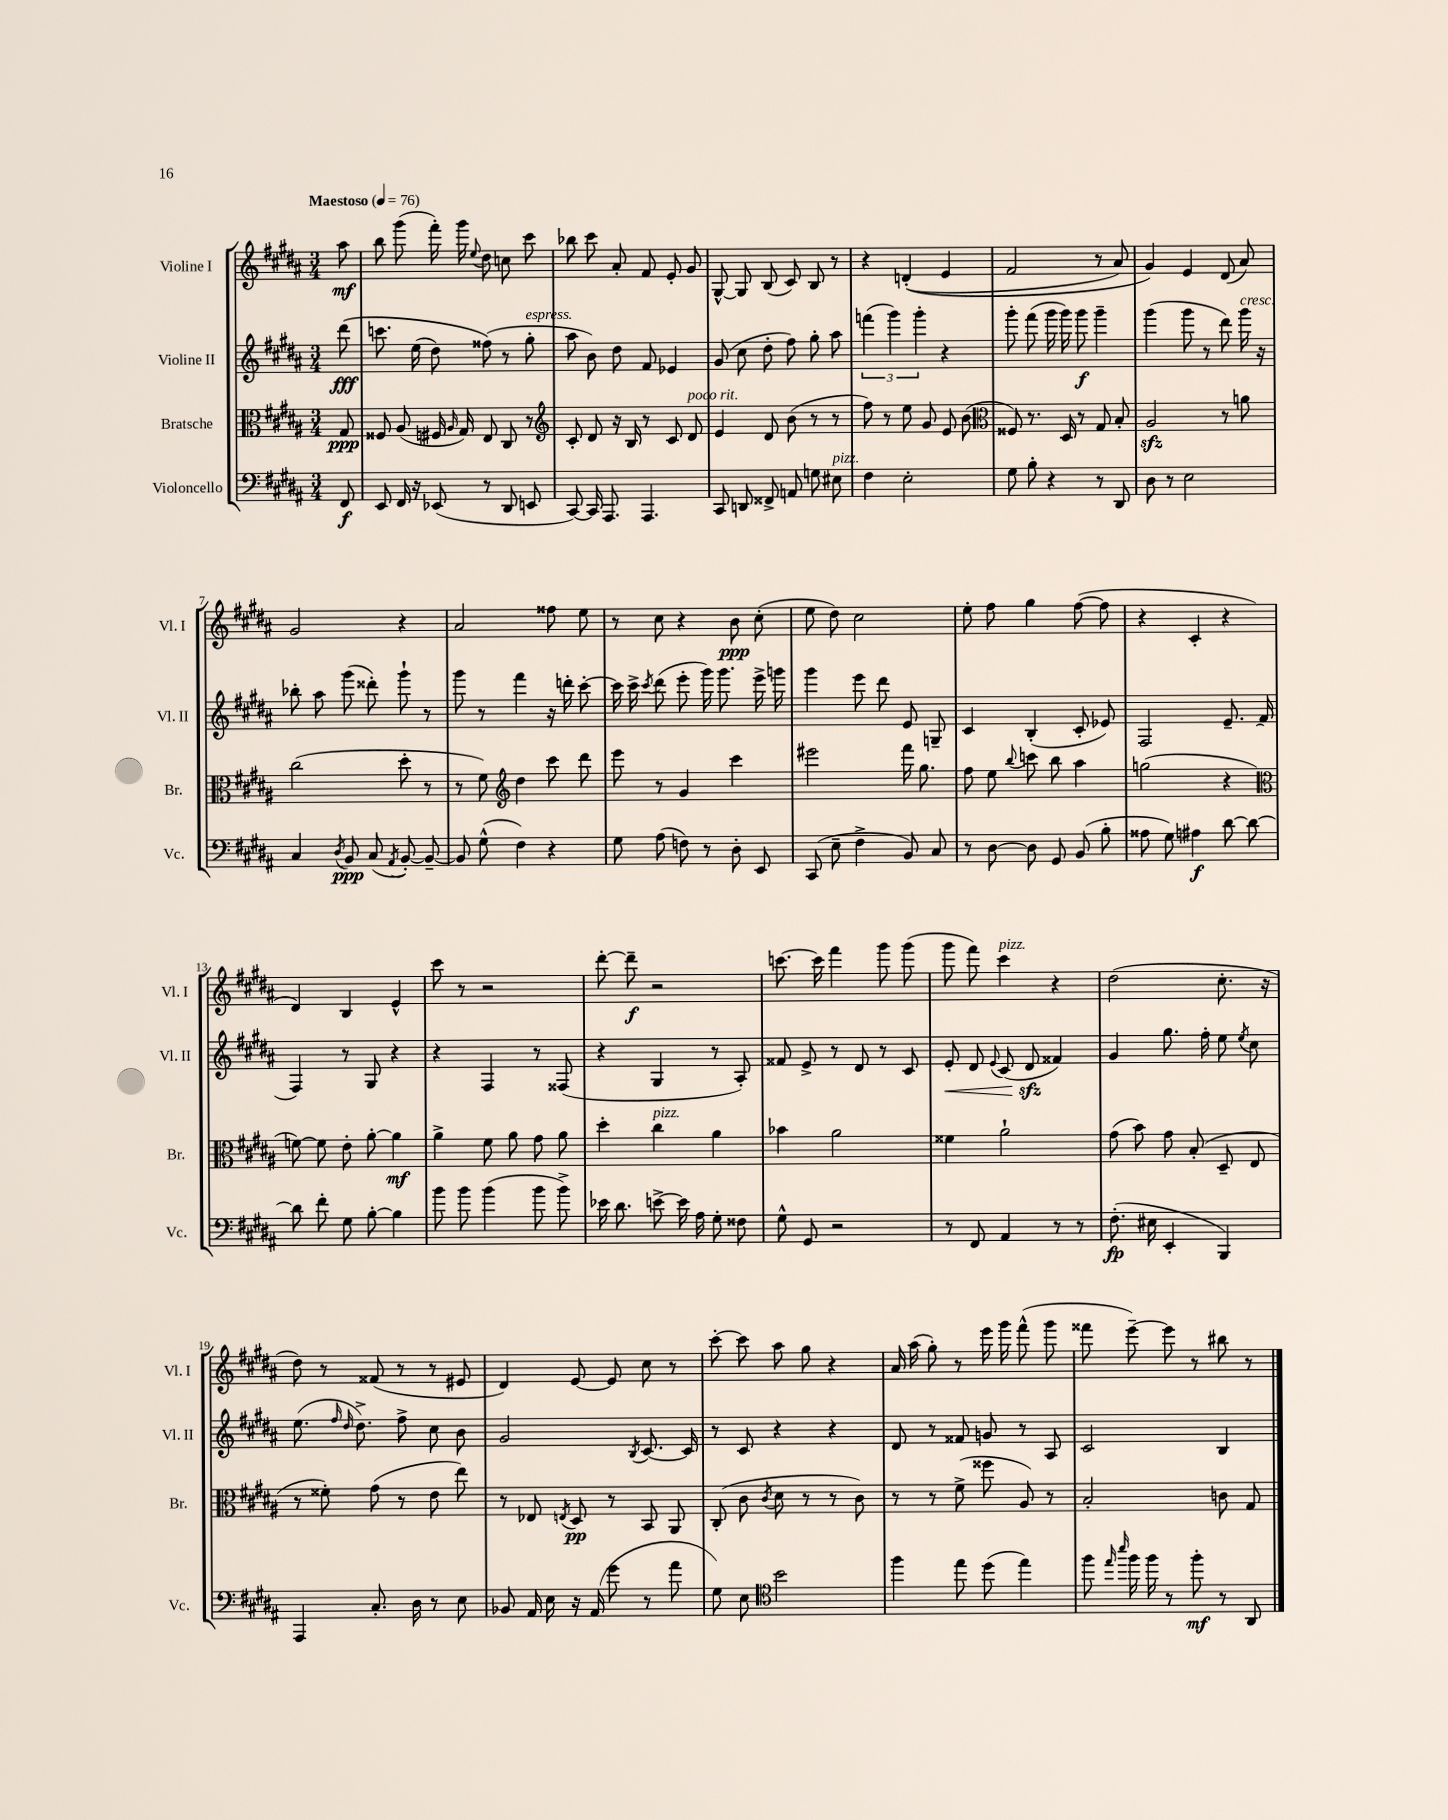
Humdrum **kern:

**kern	**kern	**kern	**kern
*staff4	*staff3	*staff2	*staff1
*clefF4	*clefC3	*clefG2	*clefG2
*k[f#c#g#d#a#]	*k[f#c#g#d#a#]	*k[f#c#g#d#a#]	*k[f#c#g#d#a#]
*M3/4	*M3/4	*M3/4	*M3/4
*MM76	*MM76	*MM76	*MM76
8FF#/	8G#/	&(8ddd#\	8aa#\
=	=	=	=
8EE/	8F##/	8.ccc\	8bb\
16FF#/	(8A#/	.	(8ggg#\
16r	.	(16ee\	.
(8EE-/	16F#/	8dd#\)	16fff#'\)
.	16qqA#/	.	.
.	16G#/)	.	16ggg#\
.	.	.	8qqee/
8r	8E/	(8ff##\&)	8dd#\
8DD#/	8C#/	8r	8cc\
8EE/	8r	8gg#'\	8ccc#\
=	=	=	=
*	*clefG2	*	*
[8CC#/)	8c#'/	8aa#\	8bb-\
16CC#/]	8d#/	8b\)	8ccc#\
8.AAA#/	.	.	.
.	16r	8dd#\	8a#'/
.	16B/	.	.
4.AAA#/	8r	8f#/	8f#/
.	8c#/	4e-/	8e'/
.	8d#/	.	8g#/
=	=	=	=
8CC#/	4e/	(8g#/	[8G#^^/
8DD/	.	8cc#\	8G#/]
8FF##^/	8d#/	8dd#'\	(8B/
8AA/	(8b\	8ff#\)	8c#/)
8G\	8r	8gg#'\	8B/
8E#\	8r	8aa#\	8r
=	=	=	=
4F#\	8ff#\)	(6fff\	4r
.	8r	.	.
.	.	6ggg#\)	.
2E'\	8ee\	.	&((4d'/
.	.	6ggg#'\	.
.	8g#/	.	.
.	8e/	4r	4e/
.	(8b\	.	.
=	=	=	=
*	*clefC3	*	*
8G#\	8F##/)	8ggg#'\	2f#/
8B'\	8.r	(8fff#\	.
4r	.	16ggg#\	.
.	16D#/	16ggg#\)	.
.	8r	8ggg#\	.
8r	8G#/	4ggg#~\	8r
8DD#/	8B'/	.	8a#/)
=	=	=	=
8D#\	2A#/	(4ggg#\	4g#/&)
8r	.	.	.
2E\	.	8ggg#\	4e/
.	.	8r	.
.	8r	8ddd#\)	(8d#/
.	8a\	16ggg#\	8a#/)
.	.	16r	.
=	=	=	=
4C#/	(2cc#\	8bb-'\	2g#/
.	.	8aa#\	.
8qD#/	.	.	.
8BB/	.	(8ggg#\	.
(8C#/	.	8ddd##'\)	.
8qAA#/	.	.	.
[8BB'/)	8dd#'\	8ggg#`\	4r
8BB~/_	8r	8r	.
=	=	=	=
8BB/]	8r	8ggg#\	2a#/
(8G#^^\	8f#\)	8r	.
*	*clefG2	*	*
4F#\)	4dd#\	4fff#\	.
4r	8ccc#\	16r	8ff##\
.	.	16ddd'\	.
.	8ddd#\	[8ccc#'\	8ee\
=	=	=	=
8G#\	8eee\	16ccc#\]	8r
.	.	16ccc#^\	.
.	.	8qccc#/	.
(8A#\	8r	(8ddd#\	8cc#\
8F\)	4g#/	8eee'\	4r
8r	.	16ggg#\)	.
.	.	8.ggg#\	.
8D#'\	4ccc#\	.	8b\
8EE/	.	16eee^\	(8cc#'\
.	.	16ggg\	.
=	=	=	=
(8CC#/	2eee#\	4ggg#\	8ee\
8E~\	.	.	8dd#\)
4F#^\	.	8eee\	2cc#\
.	.	8ddd#\	.
8BB/)	16fff#\	8e/	.
.	8.gg#\	.	.
8C#/	.	8G~/	.
=	=	=	=
8r	8ff#\	4c#/	8ee'\
[8D#\	8ee\	.	8ff#\
.	8qqbb/	.	.
8D#\]	8ccc\	(4B'/	4gg#\
8GG#/	8bb\	.	.
(8BB/	4aa#\	8c#'/	([8ff#\
8B'\	.	8e-/)	8ff#\]
=	=	=	=
8A##\	(2gg\	2F#/	4r
8G#\)	.	.	.
4A#\	.	.	4c#'/
[8d#\	4r	8.e~/	4r
8d#\_	.	.	.
.	.	(16f#/	.
=	=	=	=
*	*clefC3	*	*
8d#\]	[8f\)	4F#/)	4d#/)
8f#'\	8f\]	.	.
8G#\	8e'\	8r	4B/
[8B'\	[8a#'\	8G#/	.
4B\]	4a#\]	4r	4e^^/
=	=	=	=
8b\	4a#^\	4r	8ccc#\
8b\	.	.	8r
(4b\	8f#\	4F#/	2r
.	8a#\	.	.
8b\	8g#\	8r	.
8b^\)	8a#\	(8F##/	.
=	=	=	=
16e-\	4dd#'\	4r	[8ddd#'\
8.d#\	.	.	.
.	.	.	8ddd#~\]
[8e^\	4cc#\	4G#/	2r
16e\]	.	.	.
16A#\	.	.	.
8G#'\	4a#\	8r	.
8F##\	.	8A#'/)	.
=	=	=	=
8G#^^\	4b-\	8f##/	[8.ccc\
8GG#/	.	8e^/	.
.	.	.	16ccc\]
2r	2a#\	8r	4fff#\
.	.	8d#/	.
.	.	8r	8ggg#\
.	.	8c#/	(8ggg#\
=	=	=	=
8r	4f##\	8e'/	8ggg#\
8FF#/	.	8d#/	8fff#\)
.	.	8qqe/	.
4AA#/	2a#`\	(8c#/	4ccc#\
.	.	8d#/	.
8r	.	4f##/)	4r
8r	.	.	.
=	=	=	=
(8.F#'\	(8g#\	4g#/	(2dd#\
.	8b\)	.	.
16E#\	.	.	.
4EE'/	8g#\	8.gg#\	.
.	(8B'/	.	.
.	.	16ff#'\	.
4BBB/)	8D#~/	8ee\	8.cc#'\
.	.	8qee/	.
.	8E/	8cc#\	.
.	.	.	16r
=	=	=	=
4AAA#/	8r	(8.ee\	8dd#\)
.	8f##'\)	.	8r
.	.	16qqff#/	.
.	.	16qqdd#/	.
.	.	8.dd#^\)	.
8.C#'/	(8g#\	.	(8f##/
.	8r	8ff#^\	8r
16D#\	.	.	.
8r	8e\	8cc#\	8r
8E\	8ee\)	8b\	8e#/
=	=	=	=
8BB-/	8r	2g#/	4d#/)
16AA#/	8E-/	.	.
16E\	.	.	.
.	8qE/	.	.
16r	8D#/	.	[8e/
(16AA#/	.	.	.
8g#\	8r	.	8e/]
.	.	8qB/	.
8r	8BB/	[8.c#/	8cc#\
8a#\	8AA#/	.	8r
.	.	16c#/]	.
=	=	=	=
8G#\)	(8C#'/	8r	[8ccc#'\
8E\	8c#\	8c#/	8ccc#\]
*clefC4	*	*	*
.	8qc#/	.	.
2b\	8d#\	4r	8aa#\
.	8r	.	8gg#\
.	8r	4r	4r
.	8c#\)	.	.
=	=	=	=
4ff#\	8r	8d#/	16a#/
.	.	.	(16aa#\
.	8r	8r	8gg#'\)
8ee\	(8f#^\	8f##/	8r
(8dd#\	8ff##\	8g/	16eee\
.	.	.	16ggg#\
4ee\)	8A#/)	8r	(8fff#^^\
.	8r	8A#/	8ggg#\
=	=	=	=
8ff#\	2B'/	2c#/	8fff##\
16qqee/	.	.	.
16qqbb/	.	.	.
16ff#\	.	.	[8eee~\)
16ff#\	.	.	.
8r	.	.	8eee\]
8ff#'\	.	.	8r
8r	8c\	4B/	8bb#\
8AA#/	8G#/	.	8r
==	==	==	==
*-	*-	*-	*-
